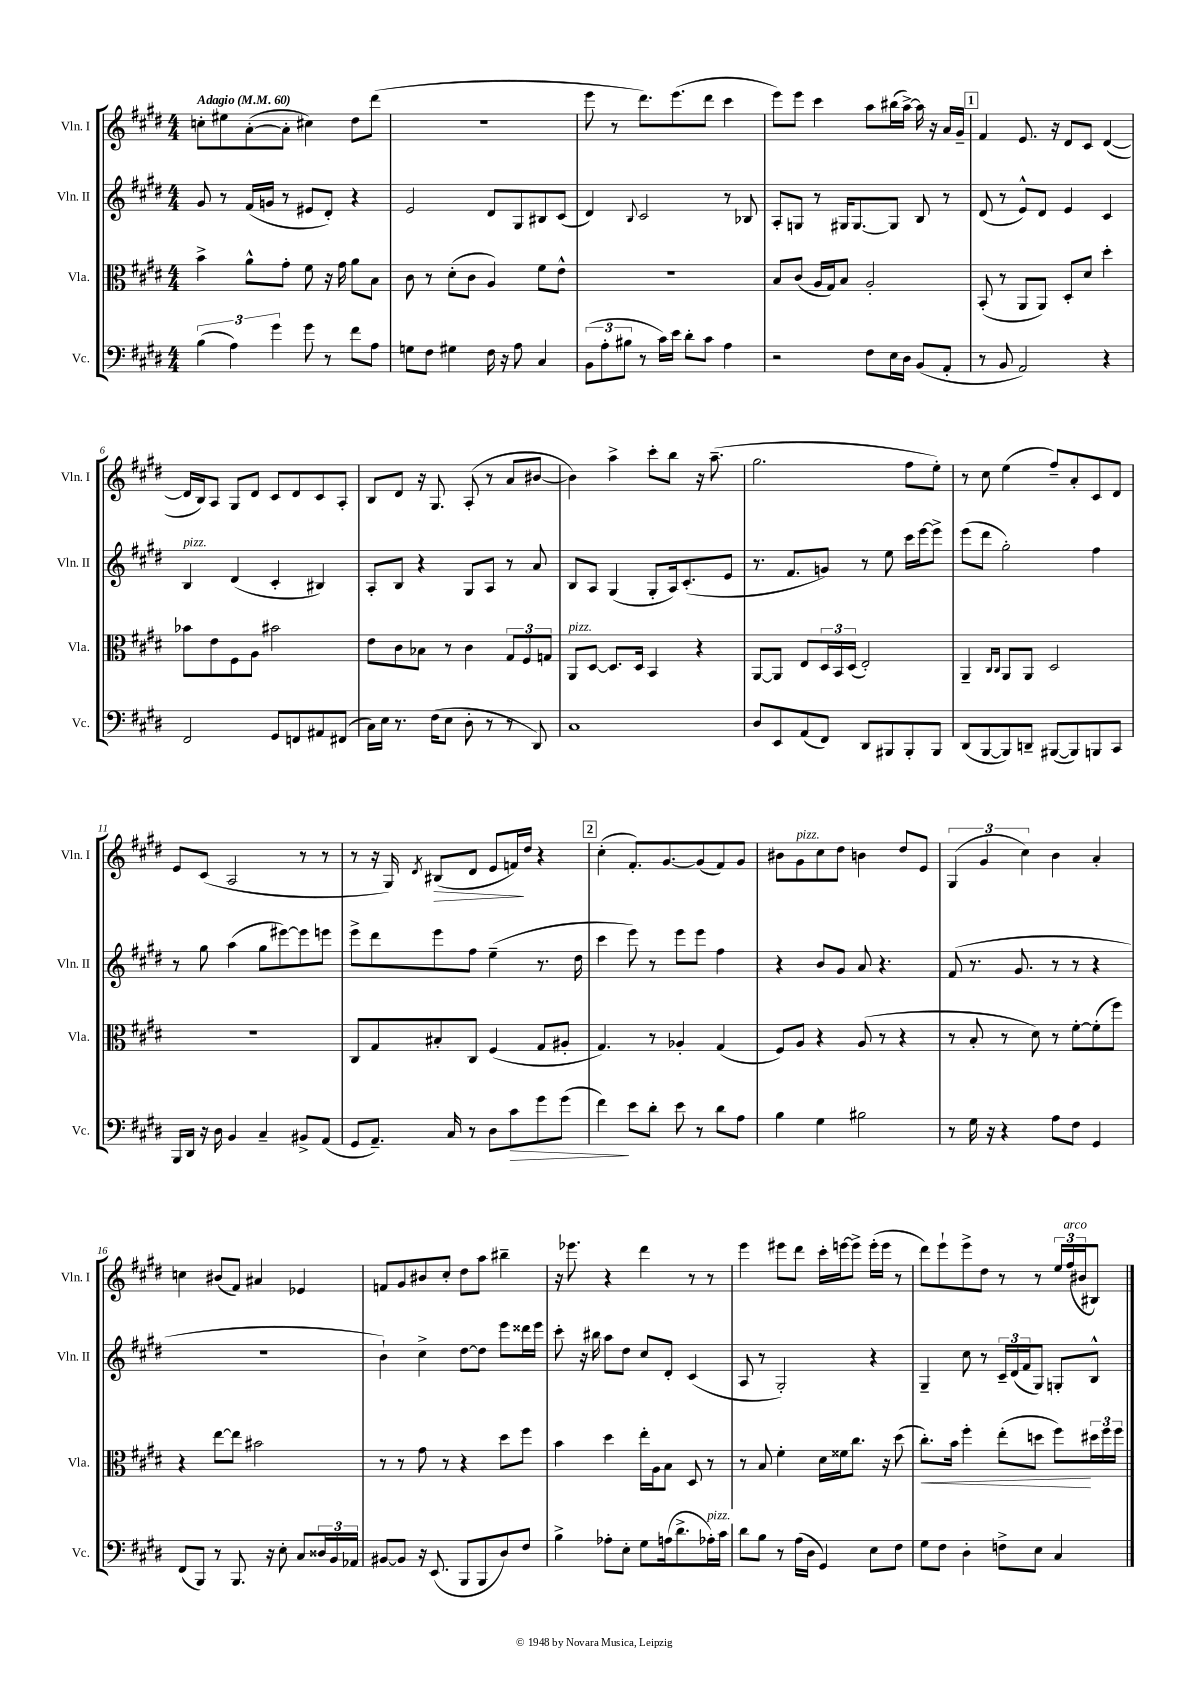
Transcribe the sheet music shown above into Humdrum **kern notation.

**kern	**kern	**kern	**kern
*staff4	*staff3	*staff2	*staff1
*clefF4	*clefC3	*clefG2	*clefG2
*k[f#c#g#d#]	*k[f#c#g#d#]	*k[f#c#g#d#]	*k[f#c#g#d#]
*M4/4	*M4/4	*M4/4	*M4/4
*MM60	*MM60	*MM60	*MM60
(6B	4b^	8g#	8cc'
.	.	8r	8ee#
6A)	.	.	.
.	8a^^	(16f#	([8a'
.	.	16g	.
6g#	.	.	.
.	8g#'	8r	8a']
8g#	8f#	8e#	4cc#)
8r	16r	8d#')	.
.	16g#	.	.
8f#	8a	4r	8dd#
8A	8B	.	(8ddd#
=	=	=	=
8G	8c#	2e	1r
8F#	8r	.	.
4G#	(8d#'	.	.
.	8c#	.	.
16F#	4A)	8d#	.
16r	.	.	.
8A	.	8G#	.
4C#	8f#	8B#	.
.	8e^^	(8c#	.
=	=	=	=
(12BB	1r	4d#)	8eee
12A'	.	.	.
.	.	.	8r
12B#	.	.	.
.	.	8qqB	.
8r	.	2c#	8.ddd#)
16c#)	.	.	.
16e	.	.	(8.eee
8d#'	.	.	.
8c#	.	.	8ddd#
4A	.	8r	4ccc#
.	.	8B-	.
=	=	=	=
2r	8B	8A'	8eee)
.	(8c#	8G	8eee
.	16A	8r	4ccc#
.	16G#)	.	.
.	8B	16G#	.
.	.	[8.G#	.
8F#	2A'	.	8aa
16E	.	8G#]	(16bb#
16D#	.	.	[16aa^)
(8BB	.	8B	16aa]
.	.	.	16r
8AA'	.	8r	16a
.	.	.	16g#~
=	=	=	=
8r	(8BB'	(8d#	4f#
8BB	8r	8r	.
2AA)	8AA	8e^^)	8.e
.	8AA)	8d#	.
.	.	.	16r
.	8D#'	4e	8d#
.	8d#	.	8c#
4r	4dd#'	4c#	([4d#
=	=	=	=
2FF#	8b-	4B	16d#]
.	.	.	16B)
.	8e	.	8A
.	8F#	(4d#	8G#
.	8A	.	8d#
8GG#	2b#	4c#'	8c#
8FF	.	.	8d#
8AA#	.	4B#)	8c#
(8FF#	.	.	8A'
=	=	=	=
16C#)	8e	8A'	8B
16E	.	.	.
8.r	8c#	8B	8d#
.	8B-	4r	16r
(16F#	.	.	8.G#
8E	8r	.	.
8D#'	4c#	8G#	(8A'
8r	.	8A	8r
8r	12G#	8r	8a
.	12F#	.	.
8DD#)	.	8a	[8b#
.	12G	.	.
=	=	=	=
1C#	8AA	8B	4b#])
.	[8D#	8A	.
.	8.D#]	(4G#	4aa^
.	16D#	.	.
.	4BB	8G#'	8ccc#'
.	.	16A)	8bb
.	.	(8.c#'	.
.	4r	.	16r
.	.	.	(8.aa~
.	.	8e	.
=	=	=	=
8D#	[8AA	8.r	2.gg#
8EE	8AA]	.	.
.	.	8.f#	.
(8AA	8E	.	.
8FF#)	24D#	8g)	.
.	24BB	.	.
.	(24D#	.	.
8DD#	2E')	8r	.
8BBB#	.	8ee	.
8BBB#'	.	16ccc#	8ff#
.	.	[16eee	.
8BBB#	.	8eee^]	8ee')
=	=	=	=
(8DD#	4AA~	(8eee	8r
[8BBB	.	8ddd#	8cc#
.	16qqC#	.	.
.	16qqC#	.	.
8BBB])	8AA	2gg#')	(4ee
8DD~	8AA	.	.
([8BBB#	2D#	.	8ff#~)
8BBB#])	.	.	8a'
8BBB	.	4ff#	8c#
8CC#	.	.	8d#
=	=	=	=
16BBB	1r	8r	8e
16DD#	.	.	.
16r	.	8gg#	(8c#
16D#	.	.	.
4BB	.	(4aa	2A
4C#~	.	8gg#	.
.	.	[8eee#)	.
8BB#^	.	8eee#]	8r
(8AA	.	8eee	8r
=	=	=	=
8GG#	8C#	8eee^	8r
8.AA~)	8G#	8ddd#	16r
.	.	.	16G#)
.	.	.	8qd#
.	8B#'	8eee	(8B#
16C#	.	.	.
8r	8C#	8ff#	8d#
8D#	(4F#	(4ee~	8e
8c#	.	.	16f)
.	.	.	16dd#
8g#	8G#	8.r	4r
(8g#	8A#'	.	.
.	.	16dd#	.
=	=	=	=
4f#)	4.G#)	4ccc#	(4cc#'
8e	.	8eee)	8.f#')
8d#'	8r	8r	.
.	.	.	[8.g#
8e	4A-'	8eee	.
8r	.	8eee	(8g#]
8d#	(4G#	4ff#	8f#)
8A	.	.	8g#
=	=	=	=
4B	8F#)	4r	8b#
.	8A	.	8g#
4G#	4r	8b	8cc#
.	.	8g#	8dd#
2B#	(8A	8a	4b
.	8r	4.r	.
.	4r	.	8dd#
.	.	.	8e
=	=	=	=
8r	8r	(8f#	(6G#
16G#	8B'	8.r	.
.	.	.	6g#
16r	.	.	.
4r	8r	.	.
.	.	8.g#	.
.	.	.	6cc#)
.	8d#)	.	.
8A	8r	8r	4b
8F#	[8f#'	8r	.
4GG#	(8f#']	4r	4a'
.	8ff#)	.	.
=	=	=	=
(8FF#	4r	1r	4cc
8BBB)	.	.	.
8r	[8ee	.	(8b#
8.BBB	8ee]	.	8f#)
.	2b#	.	4a#
16r	.	.	.
8E'	.	.	.
8C#	.	.	4e-
24D##	.	.	.
24BB	.	.	.
24AA-	.	.	.
=	=	=	=
[8BB#	8r	4b`)	8f
8BB#]	8r	.	8g#
16r	8g#	4cc#^	8b#
(8.EE	.	.	.
.	8r	.	8cc#'
8BBB	4r	[8dd#	8dd#
8BBB	.	8dd#]	8aa
8D#)	8dd#	8eee	4bb#~
8F#	8ff#	16ddd##	.
.	.	16eee	.
=	=	=	=
4B^	4b	8ccc#'	16r
.	.	.	8.eee-
.	.	16r	.
.	.	16bb#	.
8A-'	4dd#	8aa	4r
8E'	.	8dd#	.
8G#	16ee'	8cc#	4ddd#
.	16A	.	.
(16A	8B	8d#'	.
8.d#^	.	.	.
.	8D#	(4c#	8r
16A-')	8r	.	8r
16c#	.	.	.
=	=	=	=
8d#	8r	8A	4eee
8B	8B	8r	.
8r	4f#'	2G#')	8eee#
(16A	.	.	8ddd#
16D#	.	.	.
4GG#)	16d#	.	16ccc#'
.	16f##	.	[16eee
.	8.cc#	.	8eee^]
8E	.	4r	(16eee'
.	16r	.	16eee
8F#	(8dd#	.	8r
=	=	=	=
8G#	8.cc#')	4G#~	8ddd#)
8F#	.	.	8eee`
.	16b	.	.
4D#'	4ff#'	8cc#	8eee^
.	.	8r	8dd#
8F^	(8ee'	24c#~	8r
.	.	(24d#	.
.	.	24f#	.
8E	8dd	8G#)	8r
4C#	8ff#)	8G'	24ee
.	.	.	(24ff#
.	.	.	24b#
.	24dd#	8B^^	8B#)
.	24ff#	.	.
.	24ff#	.	.
==	==	==	==
*-	*-	*-	*-
